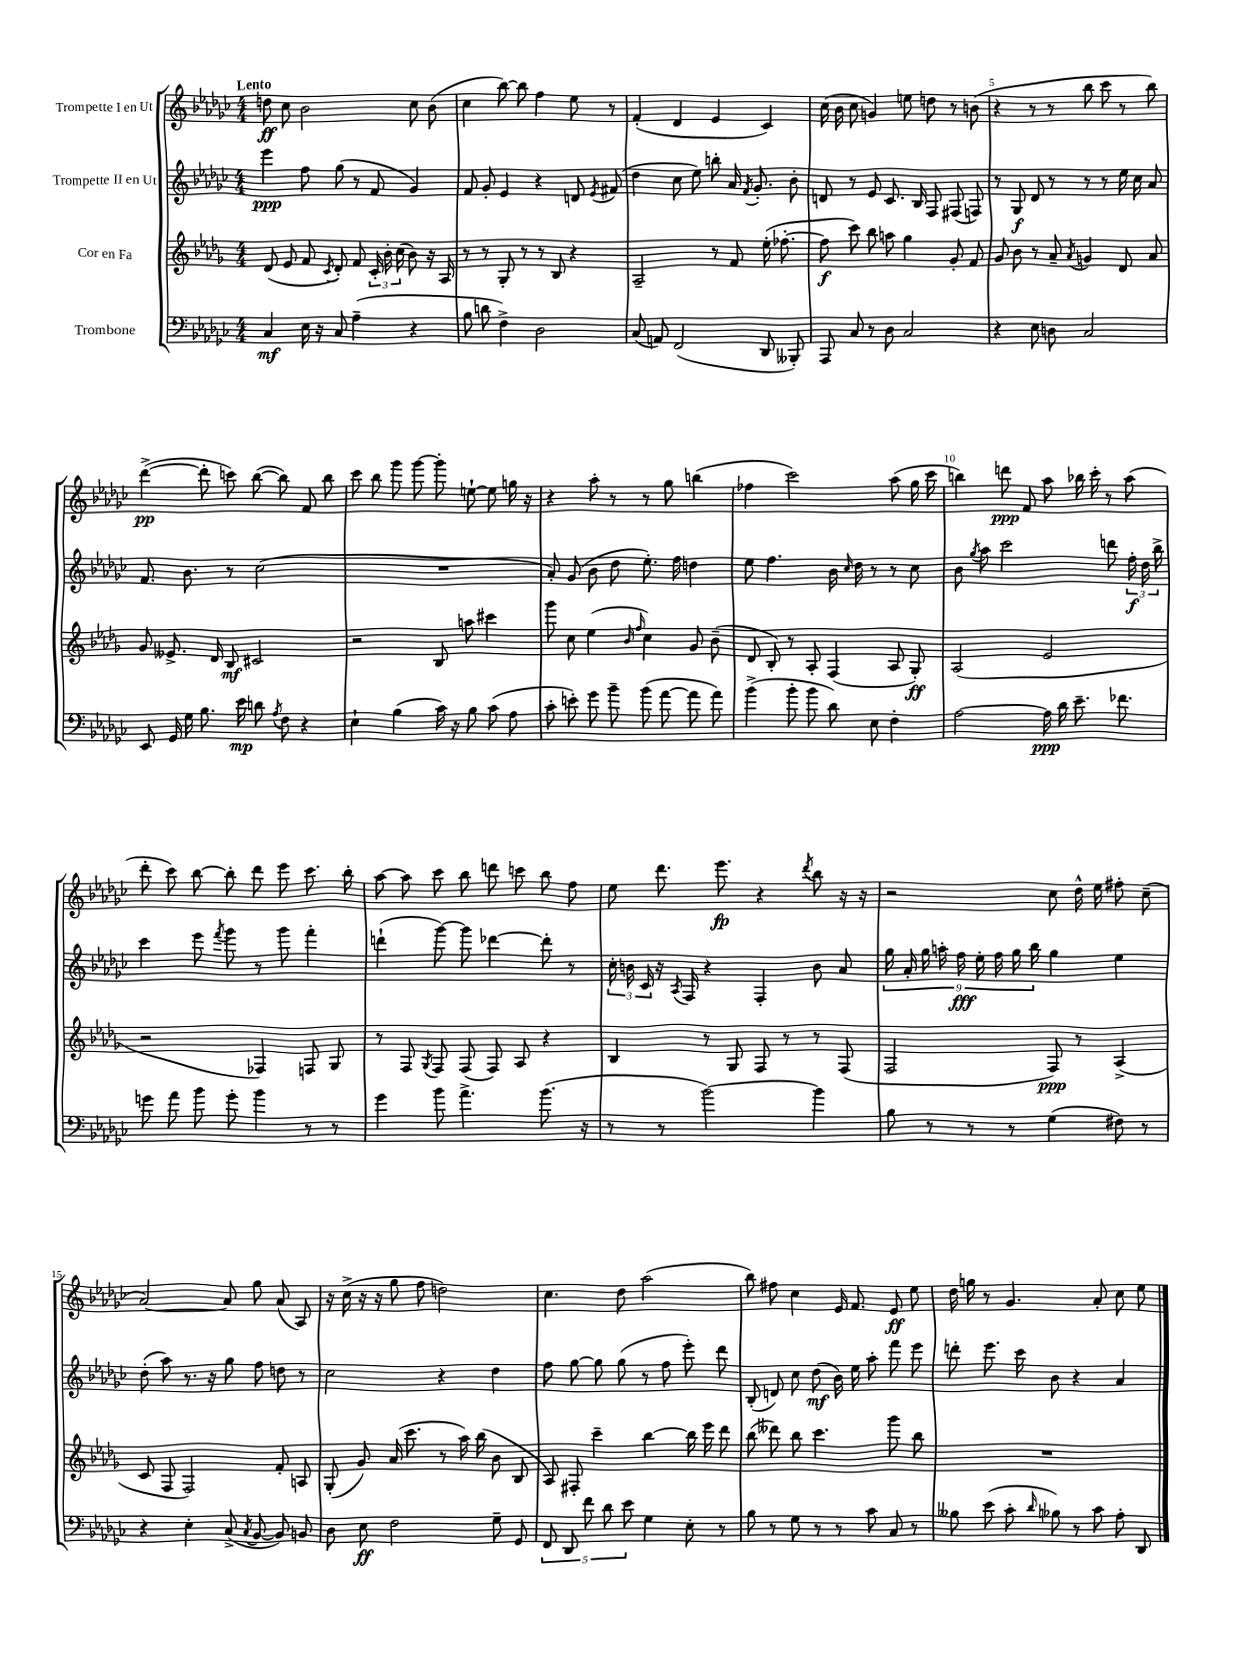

**kern	**kern	**kern	**kern
*staff4	*staff3	*staff2	*staff1
*clefF4	*clefG2	*clefG2	*clefG2
*k[b-e-a-d-g-c-]	*k[b-e-a-d-g-]	*k[b-e-a-d-g-c-]	*k[b-e-a-d-g-c-]
*M4/4	*M4/4	*M4/4	*M4/4
4C-/	(8d-/	4eee-\	8dd\
.	8e-/	.	8cc-\
16E-\	8f/	8ff\	2b-\
16r	.	.	.
.	8qc/	.	.
8C-/	8d-'/)	(8gg-\	.
(4A-~\	8f/	8r	.
.	24c'/	8f/	.
.	24b-'\	.	.
.	(24cc\	.	.
4r	8b-\)	4g-/)	8cc-\
.	16r	.	(8b-\
.	16A-/	.	.
=	=	=	=
8B-\	8r	8f/	4cc-\
8d\	8r	8g-'/	.
4F^\)	8G-'/	4e-/	[8bb-\)
.	8r	.	8bb-\]
2D-\	8r	4r	4ff\
.	8B-/	.	.
.	4r	8d/	8ee-\
.	.	8qe-/	.
.	.	(8f#/	8r
=	=	=	=
(8C-/	2A-~/	4dd-\	(4f'/
8AA/)	.	.	.
(2FF/	.	8cc-\	4d-/
.	.	8ee-\)	.
.	8r	8bb'\	4e-/
.	8f/	16a-/	.
.	.	8qf/	.
.	.	8.g-'/	.
8DD-/	(16ee-'\	.	4c-/)
.	[8.ff-'\	.	.
8BBB--'/)	.	8b-'\	.
=	=	=	=
8AAA-/	8ff-\]	8d/	(16cc-\
.	.	.	16b-\
8C-/	8ccc\)	8r	8cc-\
8r	8bb-\	8e-/	4g/)
8D-\	8aa\	8.c-/	.
2C-/	4gg-\	.	8ee\
.	.	16B-/	.
.	.	8F/	8dd\
.	8g-'/	(8F#/	8r
.	8f/	8F/)	(8b\
=	=	=	=
4r	8g-/	8r	4r
.	8b-\	8G-/	.
8E-\	8r	8d-/	8r
8D\	8a-~/	8r	8r
.	8qa-/	.	.
2C-/	4g/	8r	8bb-\
.	.	8r	8ccc-\
.	8d-/	16ee-\	8r
.	.	16cc-\	.
.	8a-/	8a-/	8bb-\)
=	=	=	=
8EE-/	8g-/	8.f/	([4ddd-^\
16GG-/	8.e--^/	.	.
16G-\	.	8.b-\	.
8.B-\	.	.	8ddd-'\]
.	16d-/	.	.
.	8B-/	8r	8ccc\)
16e-\	.	.	.
8d\	2c#/	(2cc-\	([8bb-\
8qA-/	.	.	.
8F\	.	.	8bb-\])
4r	.	.	8f/
.	.	.	8bb-\
=	=	=	=
4E-`\	2r	1r	8ccc-\
.	.	.	8bb-\
(4B-\	.	.	8ggg-\
.	.	.	[8ggg-\
16c-\)	8B-/	.	8ggg-'\]
16r	.	.	.
8B-\	8aa\	.	[8ee`\
(8c-\	4ccc#\	.	8ee\]
8A-\	.	.	16gg\
.	.	.	16r
=	=	=	=
8c-'\	8ggg-\	8a-'/)	4r
8e'\)	8cc\	(8g-/	.
8g-\	(4ee-\	8b-\	8aa-'\
8b-~\	.	8dd-\	8r
.	16qqb-/	.	.
.	16qqff/	.	.
(8b-\	4cc\)	8.ee-'\)	8r
[8a-\	.	.	8gg-\
.	.	16ff\	.
8a-\]	8g-/	4dd\	(4bb\
8a-\)	(8b-~\	.	.
=	=	=	=
(4b-^\	8d-/	8ee-\	4ff-\
.	8B-'/)	4.ff\	.
8b-'\	8r	.	2ccc-\)
8b-\	8A-'/	.	.
8d-\)	(4F/	16b-\	.
.	.	16qqcc-/	.
.	.	16dd-\	.
8E-\	.	8r	.
4F'\	8A-/	8r	(8aa-\
.	8G-'/)	8cc-\	16gg-\
.	.	.	16ccc-\
=	=	=	=
[2A-\	(2A-/	8b-\	4bb\)
.	.	8qgg-/	.
.	.	8aa-\	.
.	.	2ccc-\	8ddd\
.	.	.	8f/
16A-\]	2e-/	.	8aa-\
16d-\	.	.	.
8.e-~\	.	.	16bb-\
.	.	.	16ccc-'\
.	.	8ddd\	8r
8.f-\	.	.	.
.	.	24ff'\	(8aa-\
.	.	24dd-\	.
.	.	24bb-^\	.
=	=	=	=
8g\	2r	4ccc-\	8ddd-'\
8a-\	.	.	8ccc-\)
8b-\	.	8eee-\	[8bb-\
.	.	8qfff/	.
8g'\	.	8ggg-\	8bb-'\]
4b-\	4F-/)	8r	8ddd-\
.	.	8ggg-\	8eee-\
8r	8F/	4fff'\	8.ccc-\
8r	8G-/	.	.
.	.	.	16bb-'\
=	=	=	=
4g-\	8r	(4ddd`\	[8aa-\
.	8F/	.	8aa-\]
.	8qG-/	.	.
8b-\	8F/	[8ggg-\)	8ccc-\
4.a-^\	(8F/	8ggg-\]	8bb-\
.	8F/)	[4ddd-\	8ddd\
.	8A-/	.	8ccc\
(8.b-\	4r	8ddd-'\]	8bb-\
.	.	8r	8ff\
16r	.	.	.
=	=	=	=
8r	4B-/	24cc-'\	8ee-\
.	.	24b\	.
.	.	24c-/	.
8r	.	16r	8.ddd-\
.	.	8qA-/	.
.	.	16F/	.
[2b-\)	8r	4r	.
.	.	.	8.eee-\
.	8G-/	.	.
.	8F/	4F'/	4r
.	8r	.	.
.	.	.	8qddd-/
4b-\]	8r	8b\	8bb-\
.	(8F/	8a-/	16r
.	.	.	16r
=	=	=	=
8B-\	2F/	18gg-\	2r
.	.	18a-'/	.
.	.	18gg-\	.
8r	.	.	.
.	.	18aa'\	.
.	.	18ff\	.
8r	.	.	.
.	.	18ee-'\	.
.	.	18ff\	.
8r	.	.	.
.	.	18gg-\	.
.	.	18bb-\	.
(4G-\	8F/)	4gg-\	8cc-\
.	8r	.	16dd-^^\
.	.	.	16ee-\
8F#\)	(4A-^/	4ee-\	8ff#'\
8r	.	.	(8cc-~\
=	=	=	=
4r	8c/	(8dd-'\	[2a-/)
.	8F/	8aa-\)	.
4E-'\	2F/)	8.r	.
.	.	16r	.
(8C-^/	.	8gg-\	8a-/]
8qC-/	.	.	.
[8BB-/	.	8ff\	8gg-\
8BB-/])	8f'/	8dd\	(8a-/
8BB/	8A/	8r	8A-/)
=	=	=	=
8D-\	(8G-'/	2cc-\	16r
.	.	.	(16cc-^\
8E-\	8g-/)	.	16r
.	.	.	16r
2F\	(16a-/	.	8gg-\
.	8.ccc\	.	.
.	.	.	8ff\
.	8r	4r	2dd\)
.	16aa-\)	.	.
.	(16bb-\	.	.
8G-~\	8b-\	4dd-\	.
8GG-/	8B-/	.	.
=	=	=	=
10FF/	8A-/)	8ff\	4.cc-\
10DD-/	.	.	.
.	8F#'/	[8gg-\	.
10f\	.	.	.
.	4ccc~\	8gg-\]	.
10d-\	.	.	.
.	.	(8gg-\	8dd-\
10e-\	.	.	.
4G-\	[4bb-\	8r	(2aa-\
.	.	8ff\	.
8E-'\	16bb-\]	8eee-'\)	.
.	16eee-\	.	.
8r	8ddd-\	8ddd-\	.
=	=	=	=
8B-\	(8bb-\	(8B-'/	8bb-\)
8r	8ddd--\)	8d/)	8ff#\
8G-\	8bb-\	8cc-\	4cc-\
8r	4.ccc\	(8dd-\	.
8r	.	16b-\)	16e-/
.	.	16ee-\	8.f/
8c-\	.	8aa-'\	.
8C-/	8ggg-\	8fff\	8e-/
8r	8bb-\	8eee-\	8ee-\
=	=	=	=
8B--\	1r	8ddd'\	16dd-\
.	.	.	16gg\
(8e-\	.	8.eee-\	8r
8c-'\	.	.	4.g-/
.	.	16ccc-\	.
16qqd-/	.	.	.
8B-\)	.	8b-\	.
8r	.	4r	.
8c-\	.	.	8a-'/
8A-'\	.	4a-/	8cc-\
8DD-/	.	.	8ee-\
==	==	==	==
*-	*-	*-	*-
